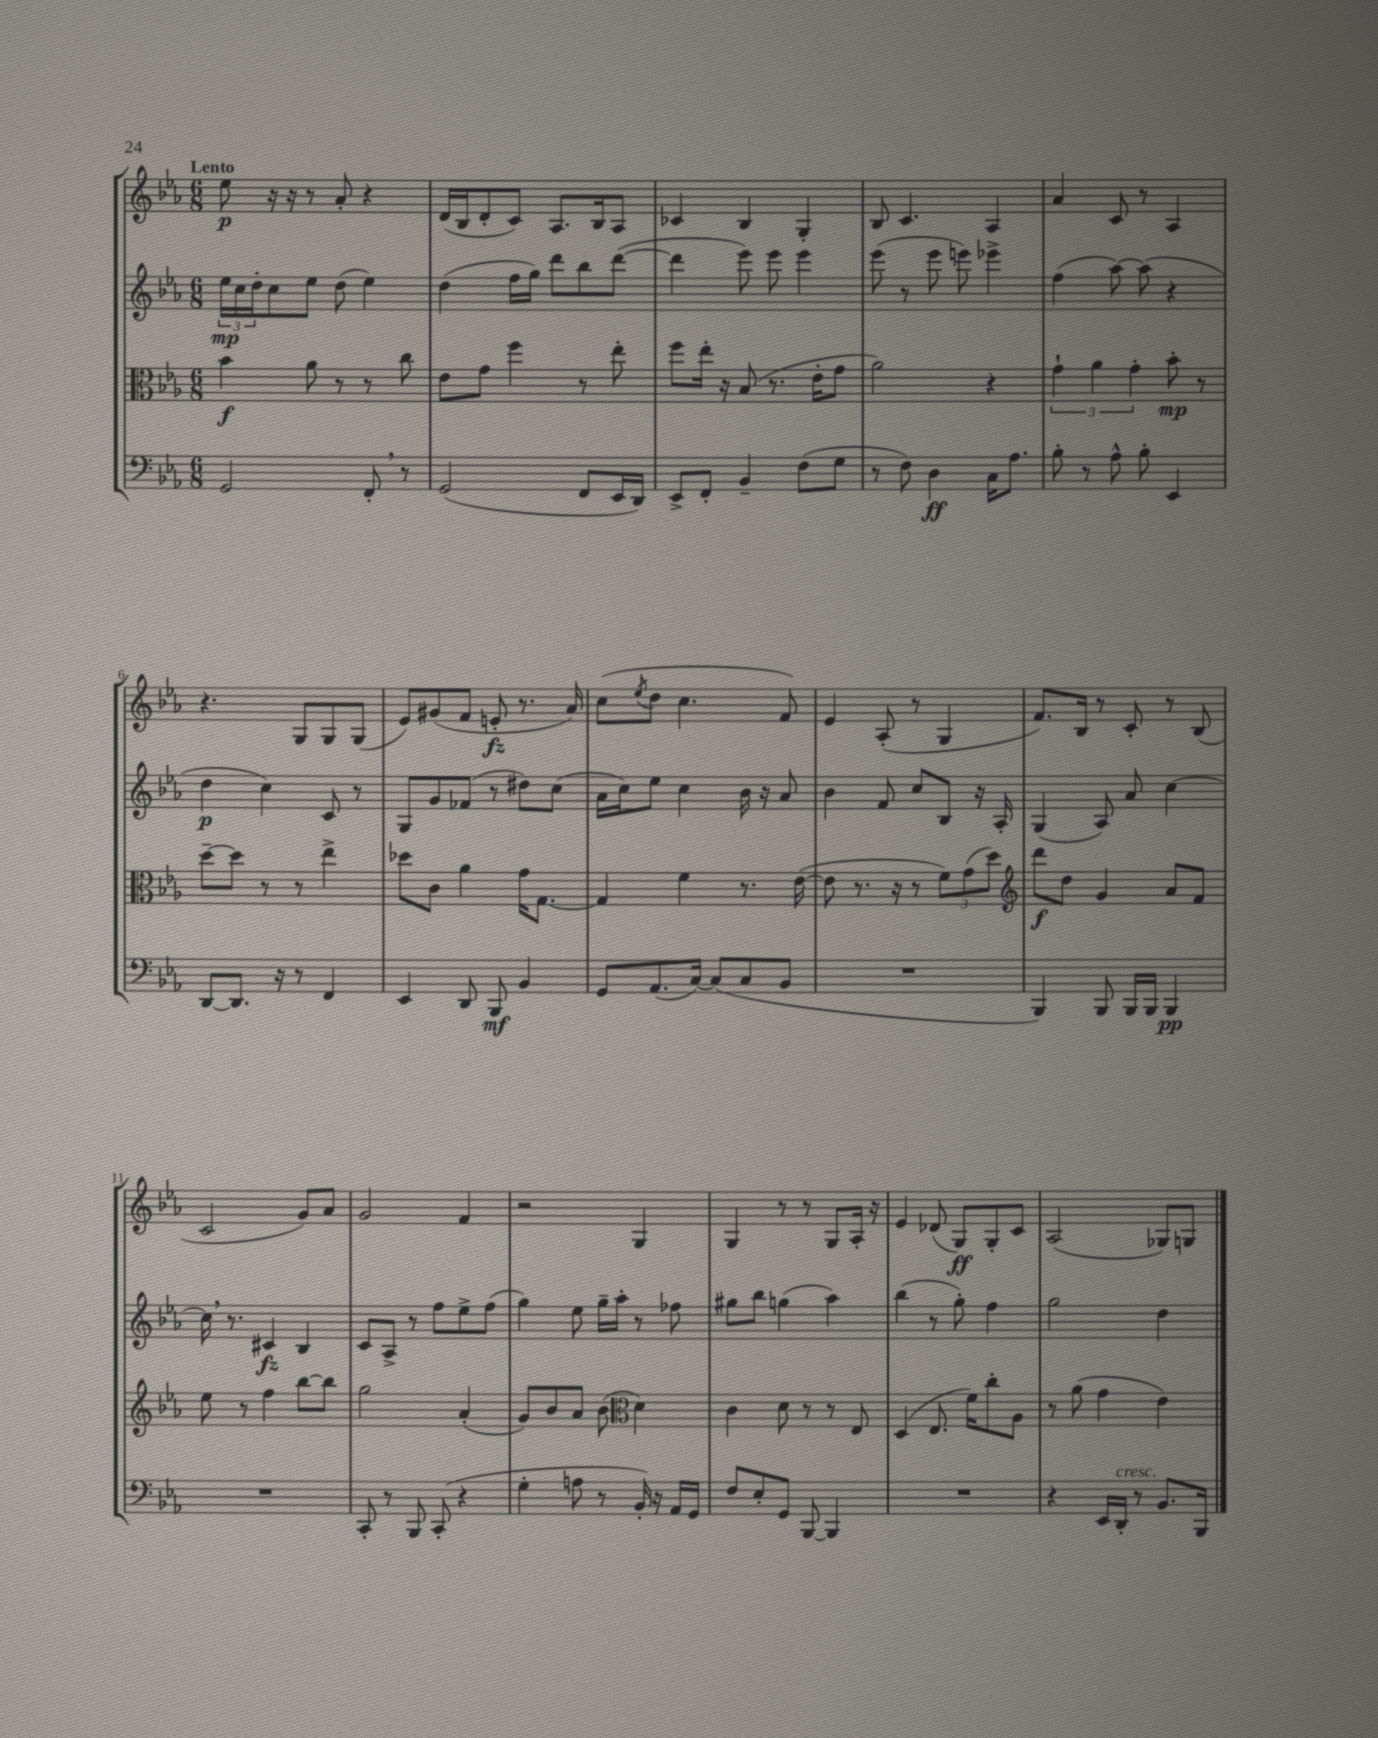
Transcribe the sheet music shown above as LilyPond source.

<<
\new StaffGroup <<
\new Staff = "s0" {
    \clef treble \key ees \major \numericTimeSignature \time 6/8 \tempo "Lento"
    ees''8\p r16 r16 r8 aes'8-. r4 |
    d'16( bes16 d'8-. c'8) aes8. bes16 aes8 |
    ces'4 bes4 g4-. |
    bes8 c'4. aes4 |
    aes'4 c'8 r8 aes4 |
    r4. g8 g8 g8( |
    ees'8) gis'8( f'8 e'8-.\fz r8. aes'16) |
    c''8( \acciaccatura { ees''8 } d''8 c''4. f'8) |
    ees'4 aes8-.( r8 g4 |
    f'8.) bes16 r8 c'8-. r8 bes8( |
    c'2 g'8) aes'8 |
    g'2 f'4 |
    r2 g4 |
    g4 r8 r8 g8 aes16-. r16 |
    ees'4 des'8( g8\ff) g8-. c'8 |
    aes2( ges8) g8 \bar "|." |
}
\new Staff = "s1" {
    \clef treble \key ees \major \numericTimeSignature \time 6/8
    \tuplet 3/2 { ees''16\mp c''16 d''16-. } c''8 ees''8 d''8( ees''4) |
    d''4( f''16 g''16) d'''8 bes''8 d'''8~( |
    d'''4 ees'''8) ees'''8 ees'''4 |
    ees'''8( r8 ees'''8 e'''8) ees'''4-> |
    f''4( aes''8~) aes''8( r4 |
    d''4\p c''4) c'8 r8 |
    g8 g'8 fes'8( r8 dis''8) c''8( |
    aes'16 c''16) ees''8 c''4 bes'16 r16 aes'8 |
    bes'4 f'8 c''8 bes8 r16 aes16-. |
    g4( aes8) aes'8 c''4~ |
    c''16 \breathe r8. cis'4\fz bes4 |
    c'8 aes8-> r8 f''8 ees''8-> f''8( |
    g''4) ees''8 g''16-- aes''16-. r8 fes''8 |
    gis''8 bes''8 g''4( aes''4) |
    bes''4( r8 g''8-.) f''4 |
    g''2 d''4 \bar "|." |
}
\new Staff = "s2" {
    \clef alto \key ees \major \numericTimeSignature \time 6/8
    bes'4\f aes'8 r8 r8 c''8 |
    ees'8 g'8 f''4 r8 ees''8-. |
    f''8 ees''16-. r16 bes8( r8. ees'16-. g'8 |
    aes'2) r4 |
    \tuplet 3/2 { g'4-! aes'4 g'4-. } bes'8-.\mp r8 |
    d''8~-- d''8 r8 r8 ees''4-> |
    des''8 c'8 aes'4 g'16 g8.~ |
    g4 f'4 r8. ees'16~( |
    ees'8 r8. r16 r8 \tuplet 3/2 { f'8) g'8( d''8) } |
    \clef treble d'''8\f d''8 g'4 aes'8 f'8 |
    ees''8 r8 f''4 bes''8~ bes''8 |
    g''2 aes'4-.( |
    g'8) bes'8 aes'8 bes'8( \clef alto d'4) |
    c'4 d'8 r8 r8 ees8 |
    d4( ees8. f'16) c''8-. aes8 |
    r8 aes'8( g'4 ees'4) \bar "|." |
}
\new Staff = "s3" {
    \clef bass \key ees \major \numericTimeSignature \time 6/8
    g,2 f,8-. \breathe r8 |
    g,2( f,8 ees,16 d,16) |
    ees,8-> f,8-. bes,4-- f8( g8 |
    r8 f8) d4\ff c16 aes8. |
    bes8-. r8 aes8-^ bes8-. ees,4 |
    d,8~ d,8. r16 r8 f,4 |
    ees,4 d,8 bes,,8\mf bes,4 |
    g,8 aes,8.( c16~) c8( c8 bes,8 |
    R2. |
    bes,,4) bes,,8 bes,,16 bes,,16 bes,,4\pp |
    R2. |
    c,8-. r8 bes,,8 c,8-.( r4 |
    g4-. a8 r8 bes,16-.) r16 aes,16 g,16 |
    f8 ees8-. g,8 bes,,8~ bes,,4 |
    R2. |
    r4 ees,16 d,16-.^\markup { \italic "cresc." } r8 bes,8. bes,,16 \bar "|." |
}
>>
>>
